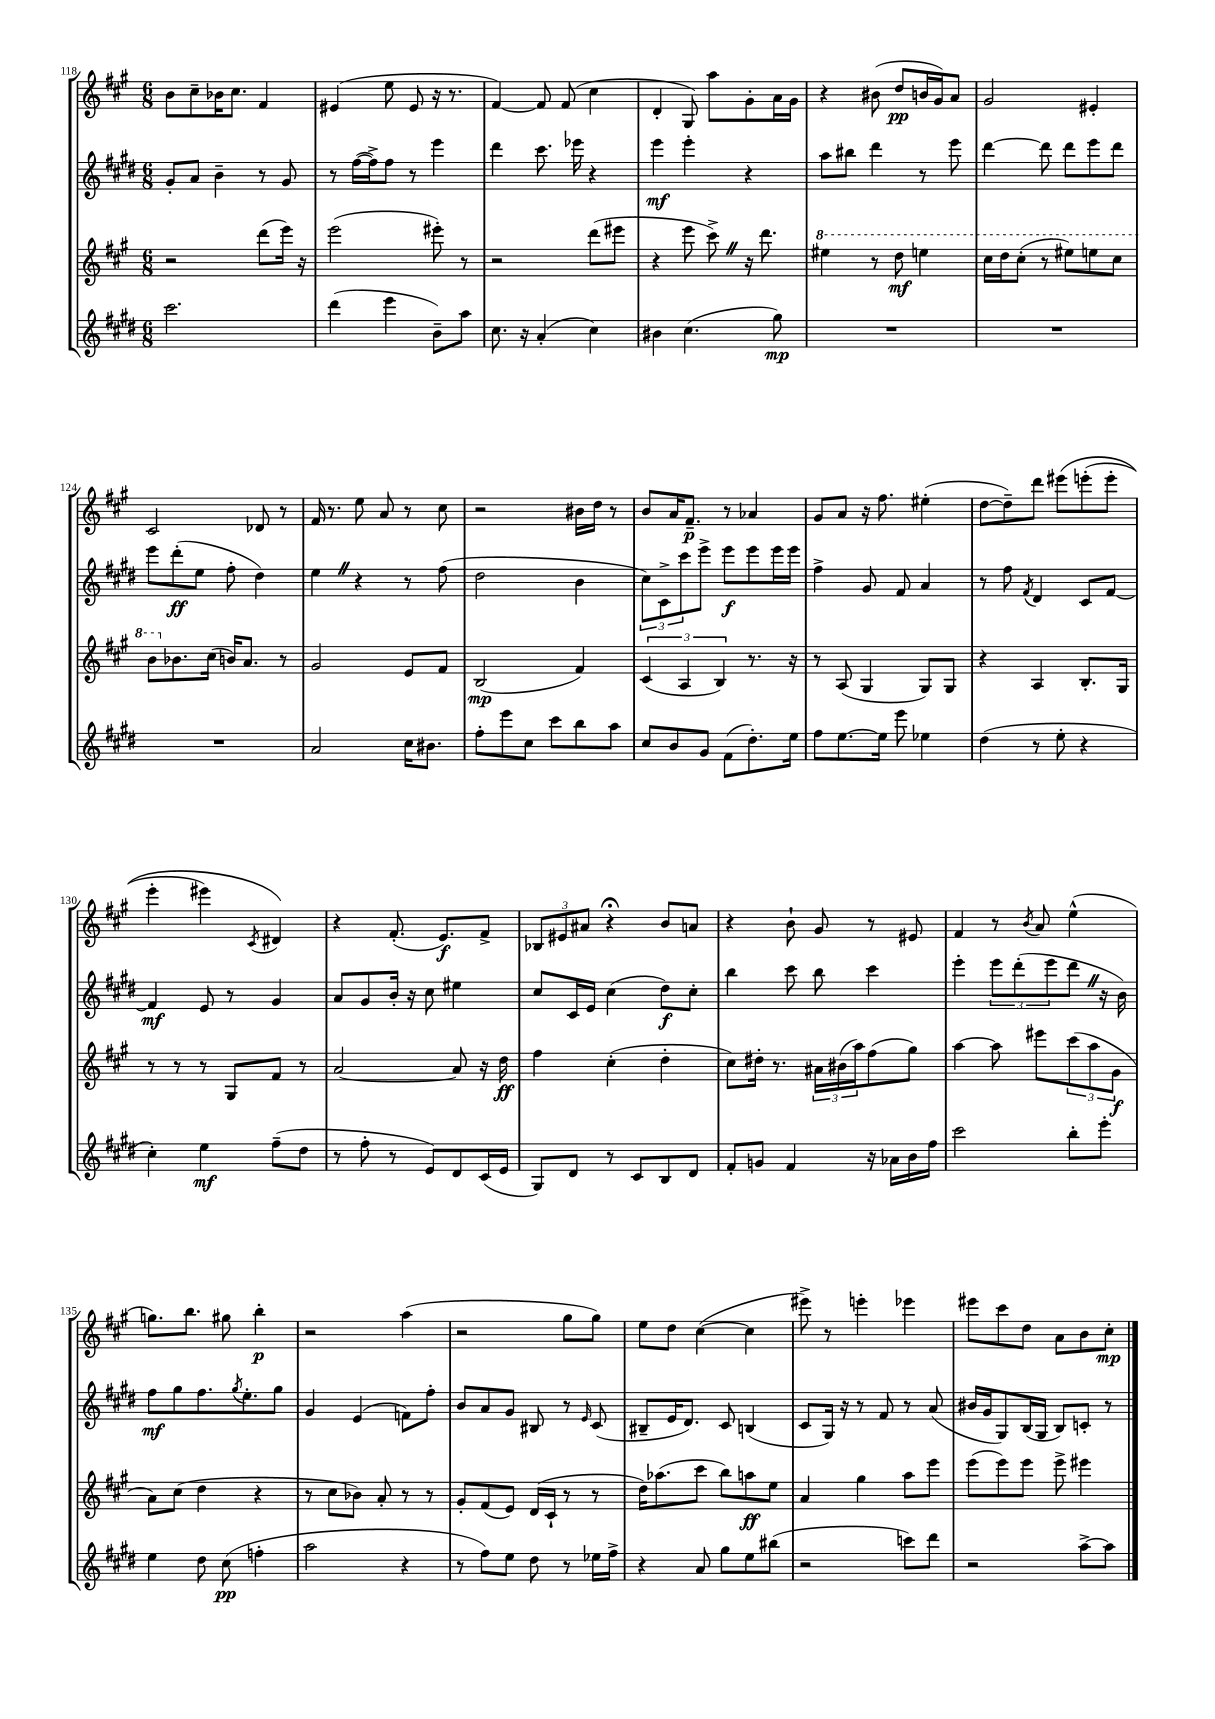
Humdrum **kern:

**kern	**dynam	**kern	**dynam	**kern	**dynam	**kern	**dynam
*part4	*part4	*part3	*part3	*part2	*part2	*part1	*part1
*staff4	*staff4	*staff3	*staff3	*staff2	*staff2	*staff1	*staff1
*clefG2	*	*clefG2	*	*clefG2	*	*clefG2	*
*k[f#c#g#d#]	*	*k[f#c#g#]	*	*k[f#c#g#d#]	*	*k[f#c#g#]	*
*M6/8	*	*M6/8	*	*M6/8	*	*M6/8	*
=118	=118	=118	=118	=118	=118	=118	=118
2.ccc#\	.	2r	.	8g#'/L	.	8b\L	.
.	.	.	.	8a/J	.	8cc#~\	.
.	.	.	.	4b~\	.	16b-X\K	.
.	.	.	.	.	.	8.cc#\J	.
.	.	(8ddd\L	.	8r	.	4f#/	.
.	.	16eee\Jk)	.	8g#/	.	.	.
.	.	16r	.	.	.	.	.
=119	=119	=119	=119	=119	=119	=119	=119
(4ddd#\	.	(2eee\	.	8r	.	(4e#X/	.
.	.	.	.	([16ff#\LL	.	.	.
.	.	.	.	16ff#^\J])	.	.	.
4eee\	.	.	.	8ff#\J	.	8ee\	.
.	.	.	.	8r	.	8e#/	.
8b~\L)	.	8eee#X'\)	.	4eee\	.	16r	.
.	.	.	.	.	.	8.r	.
8aa\J	.	8r	.	.	.	.	.
=120	=120	=120	=120	=120	=120	=120	=120
8.cc#\	.	2r	.	4ddd#\	.	[4f#/)	.
16r	.	.	.	.	.	.	.
(4a'/	.	.	.	8.ccc#\	.	8f#/]	.
.	.	.	.	.	.	(8f#/	.
.	.	.	.	16eee-X\	.	.	.
4cc#\)	.	(8ddd\L	.	4r	.	4cc#\	.
.	.	8eee#X\J	.	.	.	.	.
=121	=121	=121	=121	=121	=121	=121	=121
4b#X\	.	4r	.	4eee\	mf	4d'/	.
(4.cc#\	.	8eee\	.	4eee'\	.	8G#/)	.
.	.	8ccc#^Z\)	.	.	.	8aa\L	.
.	.	16r	.	4r	.	8g#'\	.
.	.	8.ddd\	.	.	.	.	.
8gg#\)	mp	.	.	.	.	16a\L	.
.	.	.	.	.	.	16g#\JJ	.
=122	=122	=122	=122	=122	=122	=122	=122
*	*	*8va	*	*	*	*	*
2.r	.	4eee#X\	.	8aa\L	.	4r	.
.	.	.	.	8bb#X\J	.	.	.
.	.	8r	.	4ddd#\	.	(8b#X\	.
.	.	8ddd\	mf	.	.	8dd/L	pp
.	.	4eeen\	.	8r	.	16bn/L	.
.	.	.	.	.	.	16g#/J)	.
.	.	.	.	8eee\	.	8a/J	.
=123	=123	=123	=123	=123	=123	=123	=123
2.r	.	16ccc#\LL	.	[4ddd#\	.	2g#/	.
.	.	16ddd\J	.	.	.	.	.
.	.	(8ccc#'\J	.	.	.	.	.
.	.	8r	.	8ddd#\]	.	.	.
.	.	8eee#X\L)	.	8ddd#\L	.	.	.
.	.	8eeen\	.	8eee\	.	4e#X'/	.
.	.	8ccc#\J	.	8ddd#\J	.	.	.
!!LO:LB:g=z
=124	=124	=124	=124	=124	=124	=124	=124
2.r	.	8bb\L	.	8eee\L	.	2c#/	.
*	*	*X8va	*	*	*	*	*
.	.	8.b-X\	.	(8ddd#'\	ff	.	.
.	.	.	.	8ee\J	.	.	.
.	.	(16cc#\Jk	.	.	.	.	.
.	.	16bn/KL)	.	8ff#'\	.	.	.
.	.	8.a/J	.	.	.	.	.
.	.	.	.	4dd#\)	.	8d-X/	.
.	.	8r	.	.	.	8r	.
=125	=125	=125	=125	=125	=125	=125	=125
2a/	.	2g#/	.	4eeZ\	.	16f#/	.
.	.	.	.	.	.	8.r	.
.	.	.	.	4r	.	8ee\	.
.	.	.	.	.	.	8a/	.
16cc#\KL	.	8e/L	.	8r	.	8r	.
8.b#X\J	.	.	.	.	.	.	.
.	.	8f#/J	.	(8ff#\	.	8cc#\	.
=126	=126	=126	=126	=126	=126	=126	=126
8ff#'\L	.	(2B/	mp	2dd#\	.	2r	.
8eee\	.	.	.	.	.	.	.
8cc#\J	.	.	.	.	.	.	.
8ccc#\L	.	.	.	.	.	.	.
8bb\	.	4f#/)	.	4b\	.	16b#X\LL	.
.	.	.	.	.	.	16dd\JJ	.
8aa\J	.	.	.	.	.	8r	.
=127	=127	=127	=127	=127	=127	=127	=127
8cc#/L	.	(6c#/	.	12cc#\L)	.	8b/L	.
.	.	.	.	12c#^\	.	.	.
8b/	.	.	.	.	.	16a/K	.
.	.	6A/	.	12ccc#\	.	.	.
.	.	.	.	.	.	8.f#~/J	p
8g#/J	.	.	.	8eee^\J	.	.	.
.	.	6B/)	.	.	.	.	.
(8f#\L	.	.	.	8eee\L	f	8r	.
8.dd#'\)	.	8.r	.	8eee\	.	4a-X/	.
.	.	.	.	16eee\L	.	.	.
16ee\Jk	.	16r	.	16eee\JJ	.	.	.
=128	=128	=128	=128	=128	=128	=128	=128
8ff#\L	.	8r	.	4ff#^\	.	8g#/L	.
[8.ee\	.	(8A/	.	.	.	8a/J	.
.	.	4G#/	.	8g#/	.	16r	.
16ee\Jk]	.	.	.	.	.	8.ff#\	.
8eee\	.	.	.	8f#/	.	.	.
4ee-X\	.	8G#/L)	.	4a/	.	(4ee#X'\	.
.	.	8G#/J	.	.	.	.	.
=129	=129	=129	=129	=129	=129	=129	=129
(4dd#\	.	4r	.	8r	.	[8dd\L	.
.	.	.	.	8ff#\	.	8dd~\])	.
.	.	.	.	8qf#/	.	.	.
8r	.	4A/	.	4d#/	.	8ddd\J	.
8ee'\	.	.	.	.	.	(8eee#X\L	.
4r	.	8.B'/L	.	8c#/L	.	(8eeen'\	.
.	.	.	.	[8f#/J	.	8eee'\J	.
.	.	16G#/Jk	.	.	.	.	.
!!LO:LB:g=z
=130	=130	=130	=130	=130	=130	=130	=130
4cc#'\)	.	8r	.	4f#/]	mf	4eee'\	.
.	.	8r	.	.	.	.	.
4ee\	mf	8r	.	8e/	.	4eee#X\)	.
.	.	8G#/L	.	8r	.	.	.
.	.	.	.	.	.	8qc#/	.
(8ff#~\L	.	8f#/J	.	4g#/	.	4d#X/)	.
8dd#\J	.	8r	.	.	.	.	.
=131	=131	=131	=131	=131	=131	=131	=131
8r	.	[2a/	.	8a/L	.	4r	.
8ff#'\	.	.	.	8g#/	.	.	.
8r	.	.	.	16b'/Jk	.	(8.f#'/	.
.	.	.	.	16r	.	.	.
8e/L)	.	.	.	8cc#\	.	.	.
.	.	.	.	.	.	8.e/L)	f
8d#/	.	8a/]	.	4ee#X\	.	.	.
(16c#/L	.	16r	.	.	.	8f#^/J	.
16e/JJ	.	16dd\	ff	.	.	.	.
=132	=132	=132	=132	=132	=132	=132	=132
8G#/L)	.	4ff#\	.	8cc#/L	.	12B-X/L	.
.	.	.	.	.	.	12e#X/	.
8d#/J	.	.	.	16c#/L	.	.	.
.	.	.	.	.	.	12a#X/J	.
.	.	.	.	16e/JJ	.	.	.
8r	.	(4cc#'\	.	(4cc#\	.	4r;<	.
8c#/L	.	.	.	.	.	.	.
8B/	.	4dd'\	.	8dd#\L)	f	8b/L	.
8d#/J	.	.	.	8cc#'\J	.	8an/J	.
=133	=133	=133	=133	=133	=133	=133	=133
8f#'/L	.	8cc#\L)	.	4bb\	.	4r	.
8gn/J	.	16dd#X'\Jk	.	.	.	.	.
.	.	8.r	.	.	.	.	.
4f#/	.	.	.	8ccc#\	.	8b`\	.
.	.	24a#X\LL	.	8bb\	.	8g#/	.
.	.	(24b#X\	.	.	.	.	.
.	.	24aa\J)	.	.	.	.	.
16r	.	(8ff#\	.	4ccc#\	.	8r	.
16a-X\LL	.	.	.	.	.	.	.
16b\	.	8gg#\J)	.	.	.	8e#X/	.
16ff#\JJ	.	.	.	.	.	.	.
=134	=134	=134	=134	=134	=134	=134	=134
2ccc#\	.	[4aa\	.	4eee'\	.	4f#/	.
.	.	8aa\]	.	12eee\L	.	8r	.
.	.	.	.	(12ddd#'\	.	.	.
.	.	.	.	.	.	8qb/	.
.	.	8eee#X\L	.	.	.	8a/	.
.	.	.	.	12eee\	.	.	.
8bb'\L	.	(12ccc#\	.	8ddd#Z\J	.	(4ee^^\	.
.	.	12aa\	.	.	.	.	.
8eee'\J	.	.	.	16r	.	.	.
.	.	12g#\J	f	.	.	.	.
.	.	.	.	16b\)	.	.	.
!!LO:LB:g=z
=135	=135	=135	=135	=135	=135	=135	=135
4ee\	.	8a\L)	.	8ff#\L	mf	8.ggn\L)	.
.	.	(8cc#\J	.	8gg#\	.	.	.
.	.	.	.	.	.	8.bb\J	.
8dd#\	.	4dd\	.	8.ff#\	.	.	.
(8cc#\	pp	.	.	.	.	8gg#X\	.
.	.	.	.	8qgg#/	.	.	.
.	.	.	.	8.ee'\	.	.	.
4ffn'\	.	4r	.	.	.	4bb'\	p
.	.	.	.	8gg#\J	.	.	.
=136	=136	=136	=136	=136	=136	=136	=136
2aa\	.	8r	.	4g#/	.	2r	.
.	.	8cc#\L	.	.	.	.	.
.	.	8b-X\J)	.	(4e/	.	.	.
.	.	8a'/	.	.	.	.	.
4r	.	8r	.	8fn\L)	.	(4aa\	.
.	.	8r	.	8ff#'\J	.	.	.
=137	=137	=137	=137	=137	=137	=137	=137
8r	.	8g#'/L	.	8b/L	.	2r	.
8ff#\L)	.	(8f#/	.	8a/	.	.	.
8ee\J	.	8e/J)	.	8g#/J	.	.	.
8dd#\	.	(16d/LL	.	8B#X/	.	.	.
.	.	16c#`/JJ	.	.	.	.	.
8r	.	8r	.	8r	.	8gg#\L	.
.	.	.	.	16qqe/	.	.	.
16ee-X\LL	.	8r	.	(8c#/	.	8gg#\J)	.
16ff#^\JJ	.	.	.	.	.	.	.
=138	=138	=138	=138	=138	=138	=138	=138
4r	.	16dd\KL)	.	8B#X~/L	.	8ee\L	.
.	.	(8.aa-X\	.	.	.	.	.
.	.	.	.	16e/K	.	8dd\J	.
.	.	.	.	8.d#/J)	.	.	.
8a/	.	8ccc#\J	.	.	.	([4cc#\	.
8gg#\L	.	8bb\L)	.	8c#/	.	.	.
8ee\	.	8aan\	ff	(4Bn/	.	4cc#\]	.
(8bb#X\J	.	8ee\J	.	.	.	.	.
=139	=139	=139	=139	=139	=139	=139	=139
2r	.	4a/	.	8c#/L	.	8eee#X^\)	.
.	.	.	.	16G#/Jk)	.	8r	.
.	.	.	.	16r	.	.	.
.	.	4gg#\	.	8r	.	4eeen'\	.
.	.	.	.	8f#/	.	.	.
8cccn\L)	.	8aa\L	.	8r	.	4eee-X\	.
8ddd#\J	.	8eee\J	.	(8a/	.	.	.
=140	=140	=140	=140	=140	=140	=140	=140
2r	.	(8eee\L	.	16b#X/LL	.	8eee#X\L	.
.	.	.	.	16g#/J	.	.	.
.	.	8eee\)	.	8G#/)	.	8ccc#\	.
.	.	8eee\J	.	(16B/L	.	8dd\J	.
.	.	.	.	16G#/JJ	.	.	.
.	.	8eee^\	.	8B/L)	.	8a\L	.
[8aa^\L	.	4eee#X\	.	8cn'/J	.	8b\	.
8aa\J]	.	.	.	8r	.	8cc#'\J	mp
==	==	==	==	==	==	==	==
*-	*-	*-	*-	*-	*-	*-	*-
